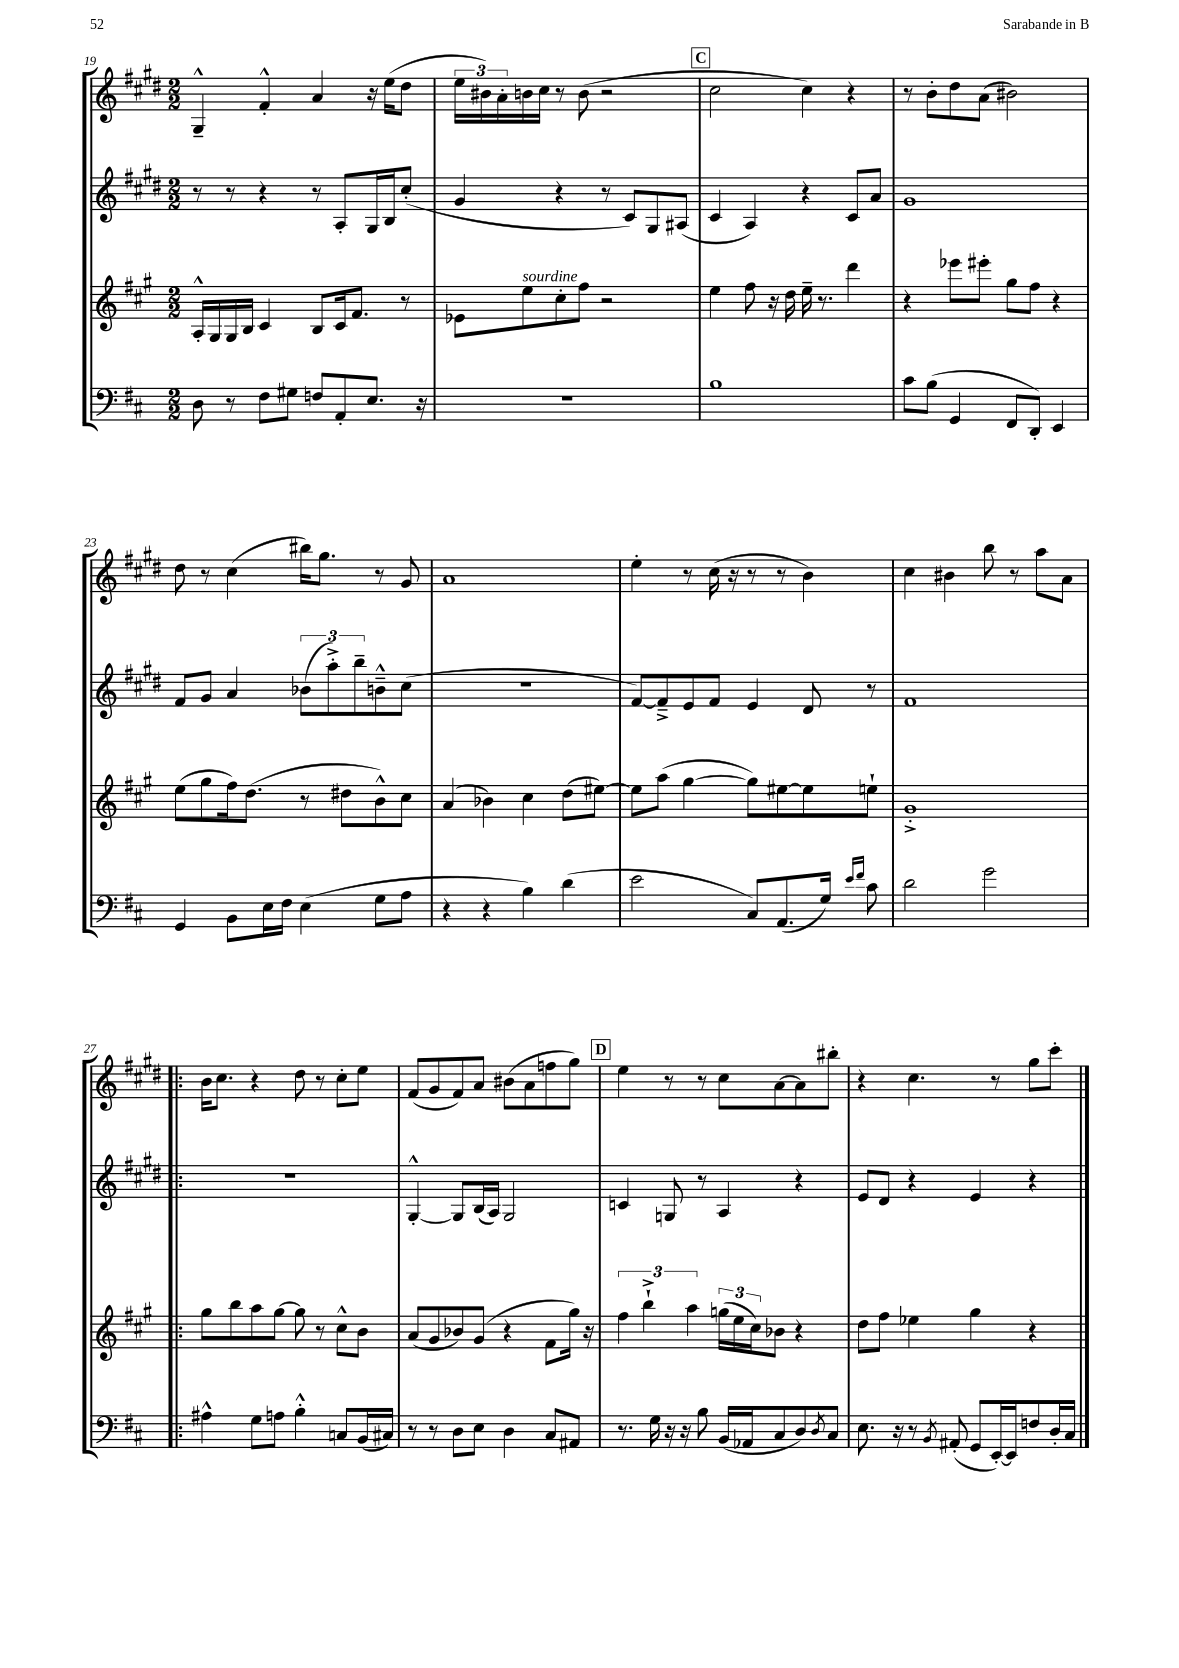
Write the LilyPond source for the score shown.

<<
\new StaffGroup <<
\new Staff = "s0" {
    \clef treble \key e \major \numericTimeSignature \time 2/2
    gis4---^ fis'4-.-^ a'4 r16 e''16( dis''8 |
    \tuplet 3/2 { e''16 bis'16) a'16-. } b'16 cis''16 r8 b'8( r2 |
    \mark \markup { \box "C" } cis''2 cis''4) r4 |
    r8 b'8-. dis''8 a'8( bis'2) |
    dis''8 r8 cis''4( bis''16) gis''8. r8 gis'8 |
    a'1 |
    e''4-. r8 cis''16( r16 r8 r8 b'4) |
    cis''4 bis'4 b''8 r8 a''8 a'8 |
    \bar ".|:" b'16 cis''8. r4 dis''8 r8 cis''8-. e''8 |
    fis'8( gis'8 fis'8) a'8 bis'8( a'8 f''8 gis''8) |
    \mark \markup { \box "D" } e''4 r8 r8 cis''8 a'8~ a'8 bis''8-. |
    r4 cis''4. r8 gis''8 cis'''8-. \bar "|." |
}
\new Staff = "s1" {
    \clef treble \key e \major \numericTimeSignature \time 2/2
    r8 r8 r4 r8 a8-. gis16 b16 cis''8-.( |
    gis'4 r4 r8 cis'8) gis8 ais8( |
    \mark \markup { \box "C" } cis'4 a4) r4 cis'8 a'8 |
    gis'1 |
    fis'8 gis'8 a'4 \tuplet 3/2 { bes'8( a''8-.->) b''8-- } b'8---^ cis''8( |
    r1 |
    fis'8~) fis'8---> e'8 fis'8 e'4 dis'8 r8 |
    fis'1 |
    \bar ".|:" R1 |
    gis4~-.-^ gis8 b16( a16) gis2 |
    \mark \markup { \box "D" } c'4 g8 r8 a4 r4 |
    e'8 dis'8 r4 e'4 r4 \bar "|." |
}
\new Staff = "s2" {
    \clef treble \key a \major \numericTimeSignature \time 2/2
    a16-.-^ gis16 gis16 b16 cis'4 b8 cis'16 fis'8. r8 |
    ees'8 e''8^\markup { \italic "sourdine" } cis''8-. fis''8 r2 |
    \mark \markup { \box "C" } e''4 fis''8 r16 d''16 e''16-- r8. d'''4 |
    r4 ees'''8 eis'''8-. gis''8 fis''8 r4 |
    e''8( gis''8 fis''16) d''8.( r8 dis''8 b'8-^) cis''8 |
    a'4( bes'4) cis''4 d''8( eis''8~) |
    eis''8 a''8( gis''4~ gis''8) eis''8~ eis''8 e''8-! |
    gis'1-.-> |
    \bar ".|:" gis''8 b''8 a''8 gis''8~ gis''8 r8 cis''8-^ b'8 |
    a'8( gis'8 bes'8) gis'8( r4 fis'8 gis''16) r16 |
    \mark \markup { \box "D" } \tuplet 3/2 { fis''4 b''4-!-> a''4 } \tuplet 3/2 { g''16( e''16 cis''16) } bes'8 r4 |
    d''8 fis''8 ees''4 gis''4 r4 \bar "|." |
}
\new Staff = "s3" {
    \clef bass \key d \major \numericTimeSignature \time 2/2
    d8 r8 fis8 gis8 f8 a,8-. e8. r16 |
    R1 |
    \mark \markup { \box "C" } b1 |
    cis'8 b8( g,4 fis,8 d,8-.) e,4 |
    g,4 b,8 e16 fis16 e4( g8 a8 |
    r4 r4 b4) d'4( |
    e'2 cis8) a,8.( g16) \grace { e'16 fis'16 } cis'8 |
    d'2 g'2 |
    \bar ".|:" ais4-^ g8 a8 b4-.-^ c8 b,16( cis16) |
    r8 r8 d8 e8 d4 cis8 ais,8 |
    \mark \markup { \box "D" } r8. g16 r16 r16 b8 b,16( aes,16 cis8 d8) \acciaccatura { d8 } cis8 |
    e8. r16 r8 \acciaccatura { b,8 } ais,8-.( g,8 e,16~-.) e,16 f8 d16-. cis16 \bar "|." |
}
>>
>>
\layout { \context { \Score currentBarNumber = #19 } }
